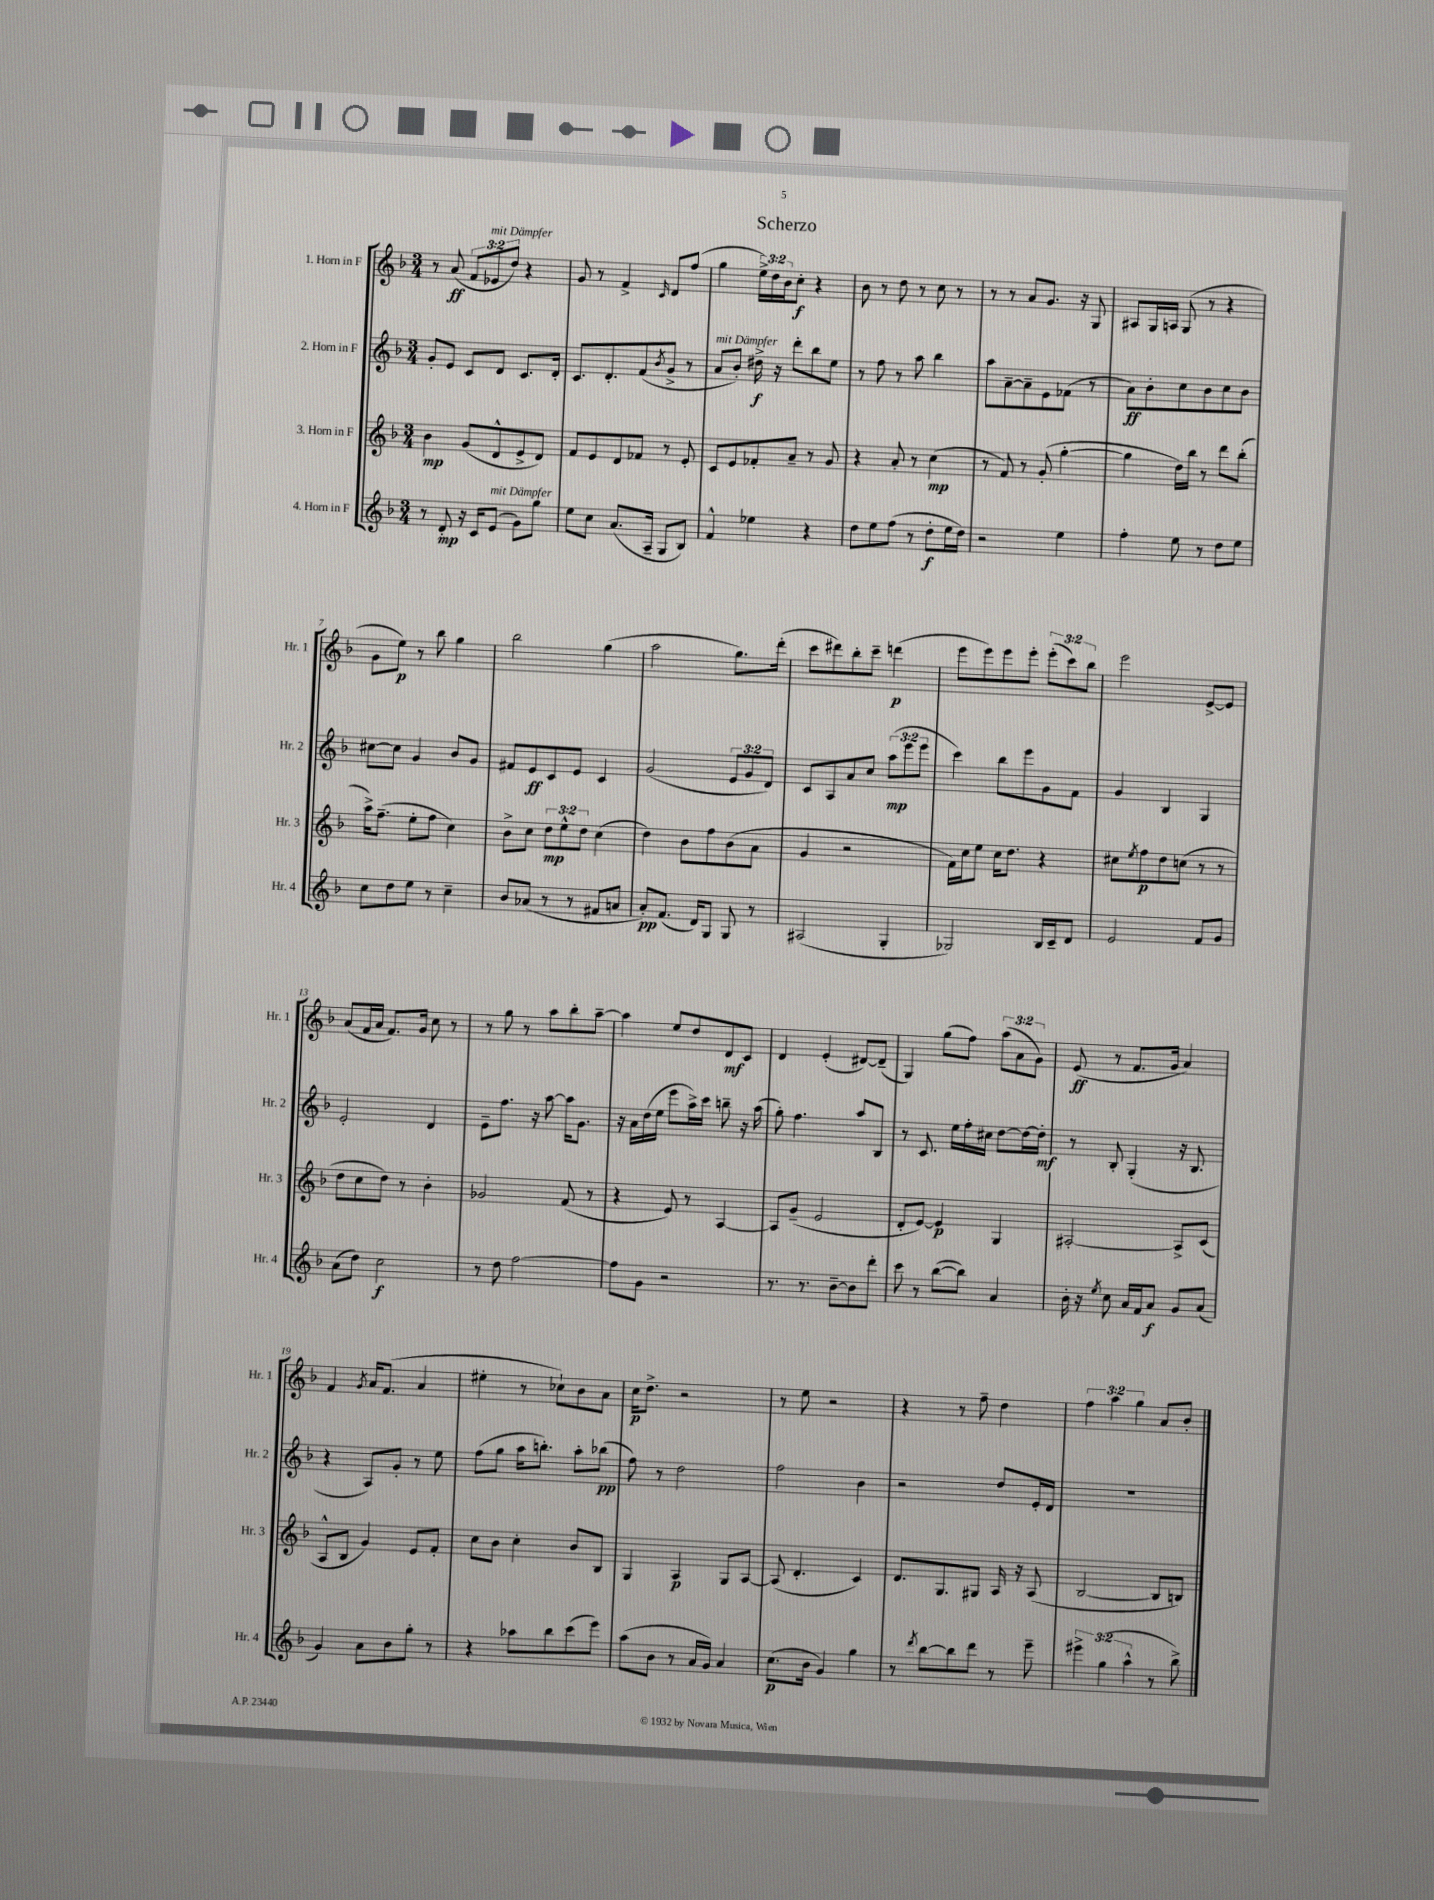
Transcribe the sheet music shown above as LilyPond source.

\header { title = "Scherzo" }
<<
\new StaffGroup <<
\new Staff = "s0" \with { instrumentName = "1. Horn in F" shortInstrumentName = "Hr. 1" } {
    \clef treble \key f \major \numericTimeSignature \time 3/4 \override Staff.TupletNumber.text = #tuplet-number::calc-fraction-text
    r8 a'8\ff( \tuplet 3/2 { f'8 ees'8^\markup { \italic "mit Dämpfer" } d''8) } r4 |
    g'8 r8 f'4-> \grace { c'16 } d'8 f''8( |
    g''4 \tuplet 3/2 { e''16->) d''16 bes'16 } c''8-.\f r4 |
    bes'8 r8 d''8 r8 c''8 r8 |
    r8 r8 a'8 g'8. r16 g8 |
    ais8 g16 a16 g8( r8 r4 |
    g'8 e''8\p) r8 bes''8 g''4 |
    bes''2 g''4( |
    a''2 g''8.) d'''16-.( |
    c'''8 dis'''8) bes''8-. c'''8-- d'''4\p( |
    e'''8 e'''8) e'''8 e'''8-. \tuplet 3/2 { e'''8-.( c'''8) bes''8 } |
    e'''2 e'8~-> e'8 |
    a'8( f'16 a'16 f'8.) g'16 c''8 r8 |
    r8 g''8 r8 a''8 bes''8-. a''8~-- |
    a''4 e''8 d''8 d'8\mf c'8 |
    d'4 e'4-.( dis'8~) dis'8--( |
    g4) g''8( f''8) \tuplet 3/2 { a''8( a'8 g'8) } |
    e'8\ff( r8 f'8. g'16 a'4) |
    f'4 \acciaccatura { g'8 } a'16 f'8.( a'4 |
    eis''4-. r8 ces''8-!) bes'8 a'8 |
    c''16\p d''8.-> r2 |
    r8 e''8 r2 |
    r4 r8 f''8-- d''4 |
    \tuplet 3/2 { f''4 a''4 g''4 } a'8 bes'8-. \bar "|." |
}
\new Staff = "s1" \with { instrumentName = "2. Horn in F" shortInstrumentName = "Hr. 2" } {
    \clef treble \key f \major \numericTimeSignature \time 3/4 \override Staff.TupletNumber.text = #tuplet-number::calc-fraction-text
    g'8-. e'8 c'8 d'8 c'8. d'16-. |
    c'8. d'8.-. f'8( \acciaccatura { bes'8 } g'8-> r8 |
    a'8^\markup { \italic "mit Dämpfer" } bes'8-.) dis''16->\f r16 d'''8-. bes''8 e''8 |
    r8 f''8 r8 a''8 bes''4 |
    a''8 a'8~-- a'8-- e'8 fes'8( r8 |
    a'8\ff) bes'8-. c''8 bes'8 c''8 bes'8 |
    cis''8~ cis''8 g'4 bes'8 g'8 |
    fis'8 e'8\ff c'8 e'8 c'4 |
    g'2( \tuplet 3/2 { e'8 g'8 d'8) } |
    c'8 a8 a'8 c''8 \tuplet 3/2 { a''8\mp( e'''8 e'''8 } |
    c'''4) bes''8 e'''8 g'8 f'8 |
    g'4 bes4 g4 |
    e'2-. d'4 |
    e'8-- f''8. r16 a''8~ a''16 g'8. |
    r16 a'16 d''16( e''16 e'''8 a''16->) c'''16 b''8-- r16 a''16( |
    g''8-.) f''4. a''8 bes8 |
    r8 c'8. e''16 f''16-. cis''16 d''8~ d''16~ d''16-.\mf |
    r8 bes8-. g4-.( r16 bes8. |
    r4 a8) g'8-. r8 e''8 |
    f''8( g''8 a''16 b''8.-.) a''8-. bes''8\pp( |
    f''8) r8 d''2 |
    f''2 bes'4 |
    r2 d''8 e'16-. d'16 |
    R2. \bar "|." |
}
\new Staff = "s2" \with { instrumentName = "3. Horn in F" shortInstrumentName = "Hr. 3" } {
    \clef treble \key f \major \numericTimeSignature \time 3/4 \override Staff.TupletNumber.text = #tuplet-number::calc-fraction-text
    bes'4\mp g'8( d'8-^ e'8-> d'8) |
    f'8 e'8 d'8 fes'8 r8 e'8-. |
    c'8 e'8 fes'8-. a'8-- r8 g'8 |
    r4 a'8-. r8 c''4\mp( |
    r8 f'8) r8 g'8-.( g''4~-. |
    g''4 d''16) bes''16 r8 d'''8 bes''8-.( |
    a''16->) f''8.--( e''8-. f''8 c''4) |
    bes'8-> c''8 \tuplet 3/2 { d''8\mp e''8-^ d''8 } c''4( |
    d''4) bes'8 f''8 bes'8( a'8 |
    g'4 r2 |
    f'16) c''16 e''8 c''16 d''8. r4 |
    cis''8 \acciaccatura { e''8 } f''8\p d''8 c''8( r8 r8 |
    d''8 c''8 d''8) r8 bes'4-. |
    ges'2 f'8( r8 |
    r4 e'8) r8 a4~ |
    a8 g'8--( e'2 |
    d'8-. e'8~) e'4\p g4 |
    ais2~-. ais8-> c'8( |
    a8-^ bes8 g'4) e'8 f'8-. |
    c''8 bes'8 c''4-. bes'8 bes8 |
    g4 a4\p g8 a8~ |
    a8( d'4.-. c'4) |
    d'8. g8. gis8 a16 r16 a8( |
    bes2~ bes8 b8) \bar "|." |
}
\new Staff = "s3" \with { instrumentName = "4. Horn in F" shortInstrumentName = "Hr. 4" } {
    \clef treble \key f \major \numericTimeSignature \time 3/4 \override Staff.TupletNumber.text = #tuplet-number::calc-fraction-text
    r8 d'8-.\mp r16 c'16 e'8^\markup { \italic "mit Dämpfer" }( g'8) g''8 |
    e''8 c''8 a'8.( a16-- g8 bes8) |
    f'4-^ ees''4 r4 |
    d''8 e''8 f''8( r8 d''8-.\f e''16 d''16) |
    r2 e''4 |
    f''4-. e''8 r8 d''8 e''8 |
    c''8 d''8 e''8 r8 c''4-- |
    bes'8 aes'8( r8 r8 fis'8 a'8 |
    a'8-.\pp) f'8.( d'16) g8 g8 r8 |
    ais2( g4-. |
    ges2) bes16 c'16-- d'8 |
    e'2 f'8 g'8 |
    a'8( d''8) c''2\f |
    r8 d''8 f''2~ |
    f''8 g'8 r2 |
    r8. r8. bes'8~-- bes'8 d'''8-. |
    c'''8 r8 bes''8~( bes''8) a'4 |
    bes'16-. r16 \acciaccatura { e''8 } c''8 a'16 f'16 a'8\f g'8 a'8( |
    g'4) a'8 bes'8 g''8-. r8 |
    r4 aes''8 bes''8 c'''8( e'''8) |
    a''8( bes'8 r8 a'16 g'16) a'4 |
    c''8.\p( bes'16 g'4) g''4 |
    r8 \acciaccatura { d'''8 } bes''8~ bes''8 d'''8 r8 e'''8-- |
    \tuplet 3/2 { eis'''4-> g''4( a''4-^ } r8 bes''8->) \bar "|." |
}
>>
>>
